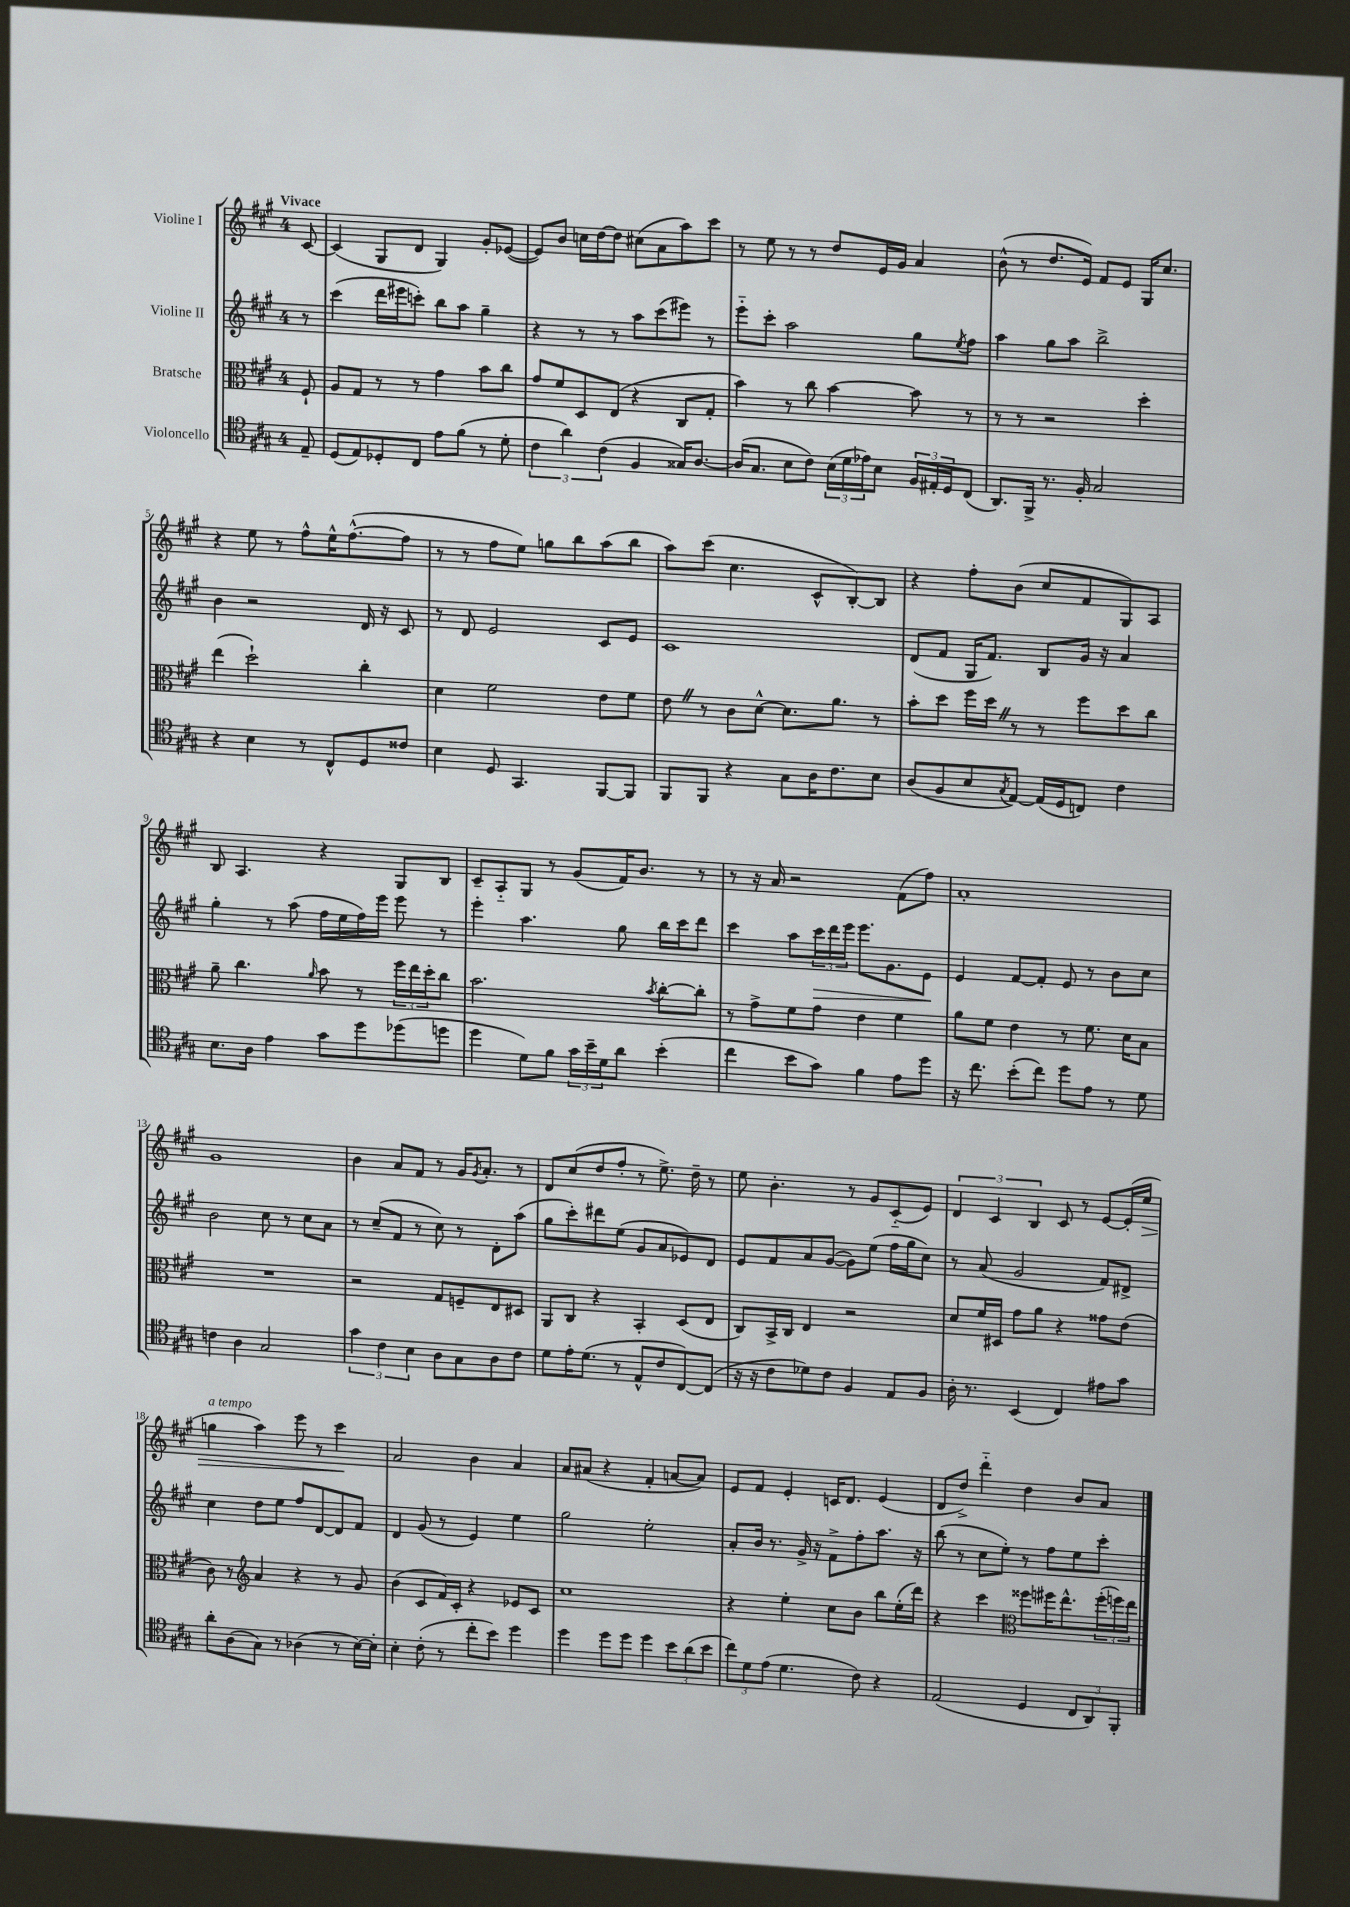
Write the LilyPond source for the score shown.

<<
\new StaffGroup <<
\new Staff = "s0" \with { instrumentName = "Violine I" } {
    \clef treble \key a \major \once \override Staff.TimeSignature.style = #'single-digit \time 4/4 \partial 8 \tempo "Vivace"
    cis'8~ |
    cis'4( gis8 d'8 gis4) gis'8-. ees'8~( |
    ees'8) b'8 c''16 d''16~ d''8 cis''8( a'8 a''8) cis'''8 |
    r8 e''8 r8 r8 d''8 e'16 gis'16 a'4 |
    b'8-^( r8 d''8. e'16) fis'8 e'8 gis16 cis''8. |
    r4 e''8 r8 fis''8-^ e''16-^ fis''8.~-^( fis''8 |
    r8 r8 fis''8 e''8) g''8 b''8 a''8( b''8 |
    a''8) cis'''8( cis''4. cis'8-^ b8~-.) b8 |
    r4 fis''8-. b'8( cis''8 fis'8 gis8) a8 |
    b8 a4. r4 gis8 b8 |
    cis'8-- a8-_ gis8 r8 gis'8( fis'16) b'8. r8 |
    r8 r16 a'16 r2 fis'8( fis''8) |
    a'1-. |
    gis'1 |
    b'4 a'8 fis'8 r8 gis'16 \acciaccatura { gis'8 } a'8.-. r8 |
    d'8 cis''8( d''8 fis''8-. r8 e''8.->) d''16-- r8 |
    e''8 b'4.-. r8 gis'8 cis'8-_( e'8) |
    \tuplet 3/2 { d'4 cis'4 b4 } cis'8 r8 e'8~ e'16-.( e''16\> |
    g''4^\markup { \italic "a tempo" } a''4) e'''8 r8 cis'''4\! |
    a'2 b'4 a'4 |
    a'8 ais'8( r4 fis'4-. a'8~ a'8) |
    e'8 fis'8 e'4-. c'16 d'8. e'4( |
    d'8 d''8->) d'''4-_ d''4 b'8 a'8 \bar "|." |
}
\new Staff = "s1" \with { instrumentName = "Violine II" } {
    \clef treble \key a \major \once \override Staff.TimeSignature.style = #'single-digit \time 4/4 \partial 8
    r8 |
    cis'''4( d'''16 eis'''16 c'''8-.) b''8 a''8 gis''4-- |
    r4 r8 r8 a''8 cis'''8( eis'''8) r8 |
    e'''8-_ cis'''8-. a''2 gis''8 \acciaccatura { e''8 } fis''8 |
    a''4 gis''8 a''8 b''2-> |
    b'4 r2 d'16 r16 cis'8 |
    r8 d'8 e'2 cis'8 e'8 |
    cis'1 |
    d'8( fis'8 gis16 fis'8.) b8 gis'16 r16 a'4 |
    gis''4-. r8 a''8( fis''16 e''16 fis''16) e'''16 e'''8 r8 |
    e'''4-. a''4. gis''8 b''16 cis'''16 d'''8 |
    cis'''4 a''8 \tuplet 3/2 { cis'''16\> d'''16 e'''16 } e'''8. gis'8. e'8\! |
    e'4 fis'8~ fis'8-. e'8 r8 b'8 cis''8 |
    b'2 cis''8 r8 cis''8 a'8 |
    r8 cis''8--( fis'8 r8 cis''8) r8 d'8-. a''8( |
    gis''8 cis'''8-.) dis'''8 e''8( gis'8 a'8 ees'8) d'8 |
    e'8 fis'8 a'8 gis'8~( gis'8) e''8( fis''16 gis''16 cis''8) |
    r8 a'8( gis'2 fis'8) dis'8-> |
    cis''4 d''8 e''8 fis''8 d'8~ d'8 fis'8 |
    d'4 gis'8( r8 e'4) e''4 |
    gis''2 e''2-. |
    a'8-. b'16 r8. gis'16-> r16 fis'8-> fis''8-. a''8. r16 |
    b''8( r8 cis''8 e''8-.) r8 fis''8 e''8 cis'''8-. \bar "|." |
}
\new Staff = "s2" \with { instrumentName = "Bratsche" } {
    \clef alto \key a \major \once \override Staff.TimeSignature.style = #'single-digit \time 4/4 \partial 8
    fis8-! |
    a8 gis8 r8 r8 gis'4 b'8 cis''8 |
    gis'8 fis'8 d8 e8( r4 cis8 gis8-. |
    b'4) r8 cis''8 b'4~ b'8 r8 |
    r8 r8 r2 d''4-. |
    e''4( d''2-!) cis''4-. |
    d'4 fis'2 e'8 fis'8 |
    e'8 \once \override BreathingSign.text = \markup { \musicglyph "scripts.caesura.straight" } \breathe r8 cis'8 d'8~-^ d'8. a'8. r8 |
    b'8-. d''8 fis''16 d''16 \once \override BreathingSign.text = \markup { \musicglyph "scripts.caesura.straight" } \breathe r8 r8 fis''8 d''8 cis''8 |
    a'8-- cis''4. \grace { a'16 } b'8 r8 \tuplet 3/2 { fis''16 e''16 d''16-. } cis''8 |
    b'2. \acciaccatura { b'8 } cis''8~-. cis''8-. |
    r8 gis'8-> fis'8 gis'8 e'4 fis'4 |
    a'8 fis'8 e'4 r8 fis'8. d'16 b8 |
    R1 |
    r2 gis8 f8-- e8 dis8 |
    a,8 cis8 r4 b,4-. d8( e8 |
    cis8) b,16-> cis16 e4 r2 |
    d'8 fis'16 dis16 gis'8 a'8 r4 gisis'8 e'8( |
    cis'8) r8 \clef treble a'4 r4 r8 gis'8 |
    b'4( cis'8 fis'16) cis'16-. r4 ees'8 cis'8 |
    cis''1 |
    r4 e''4-. cis''8 b'8 b''8 e''16-.( d'''16) |
    r4 cis'''4 \clef alto fisis''8 fis''16 e''8.-^ \tuplet 3/2 { fis''16-.( f''16) e''16 } \bar "|." |
}
\new Staff = "s3" \with { instrumentName = "Violoncello" } {
    \clef tenor \key a \major \once \override Staff.TimeSignature.style = #'single-digit \time 4/4 \partial 8
    e8-- |
    d8( e8) des8-. cis8 e'8 fis'8( r8 d'8-. |
    \tuplet 3/2 { cis'4 a'4) cis'4( } fis4 gisis16) a8.~ |
    a16( gis8. b8 cis'8) \tuplet 3/2 { b16( d'16 ees'16) } b8 \tuplet 3/2 { fis16 eis16-. d16 } cis8( |
    a,8.) fis,16-> r8. fis16-. gis2 |
    r4 b4 r8 cis8-^ d8 cisis'8 |
    b4 d8 gis,4. fis,8~ fis,8 |
    fis,8 fis,8 r4 gis8 a16 cis'8. b8 |
    a8( fis8 b8 \acciaccatura { gis8 } e8~) e16( d16 c8) cis'4 |
    b8. a16 e'4 gis'8 d''8 des''8( d''8 |
    d''4 d'8) fis'8 \tuplet 3/2 { gis'16 b'16-- d'16 } a'8 b'4-.( |
    cis''4 b'8 gis'8) fis'4 e'8 d''8 |
    r16 cis''8. b'8-.( cis''8) d''8 e'8 r8 d'8 |
    c'4 a4 gis2 |
    \tuplet 3/2 { gis'4 cis'4 b4 } a8 gis8 a8 cis'8 |
    d'8 e'16-. d'8.( r8 e8-^ cis'8 cis8~) cis8( |
    r16 r16 cis'8 des'8) cis'8 fis4 e8 fis8 |
    a16-. r8. b,4( cis4) eis'8 gis'8 |
    a'8-. a8( gis8) r8 aes4( r8 b16~) b16-. |
    b4-. cis'8-.( r8 cis''8-. b'8) d''4 |
    d''4 d''8 d''8 d''4 \tuplet 3/2 { b'8 a'8( b'8 } |
    \tuplet 3/2 { cis''8) d'8 e'8( } d'4. cis'8) r4 |
    e2( d4 \tuplet 3/2 { cis8 a,8) fis,8-. } \bar "|." |
}
>>
>>
